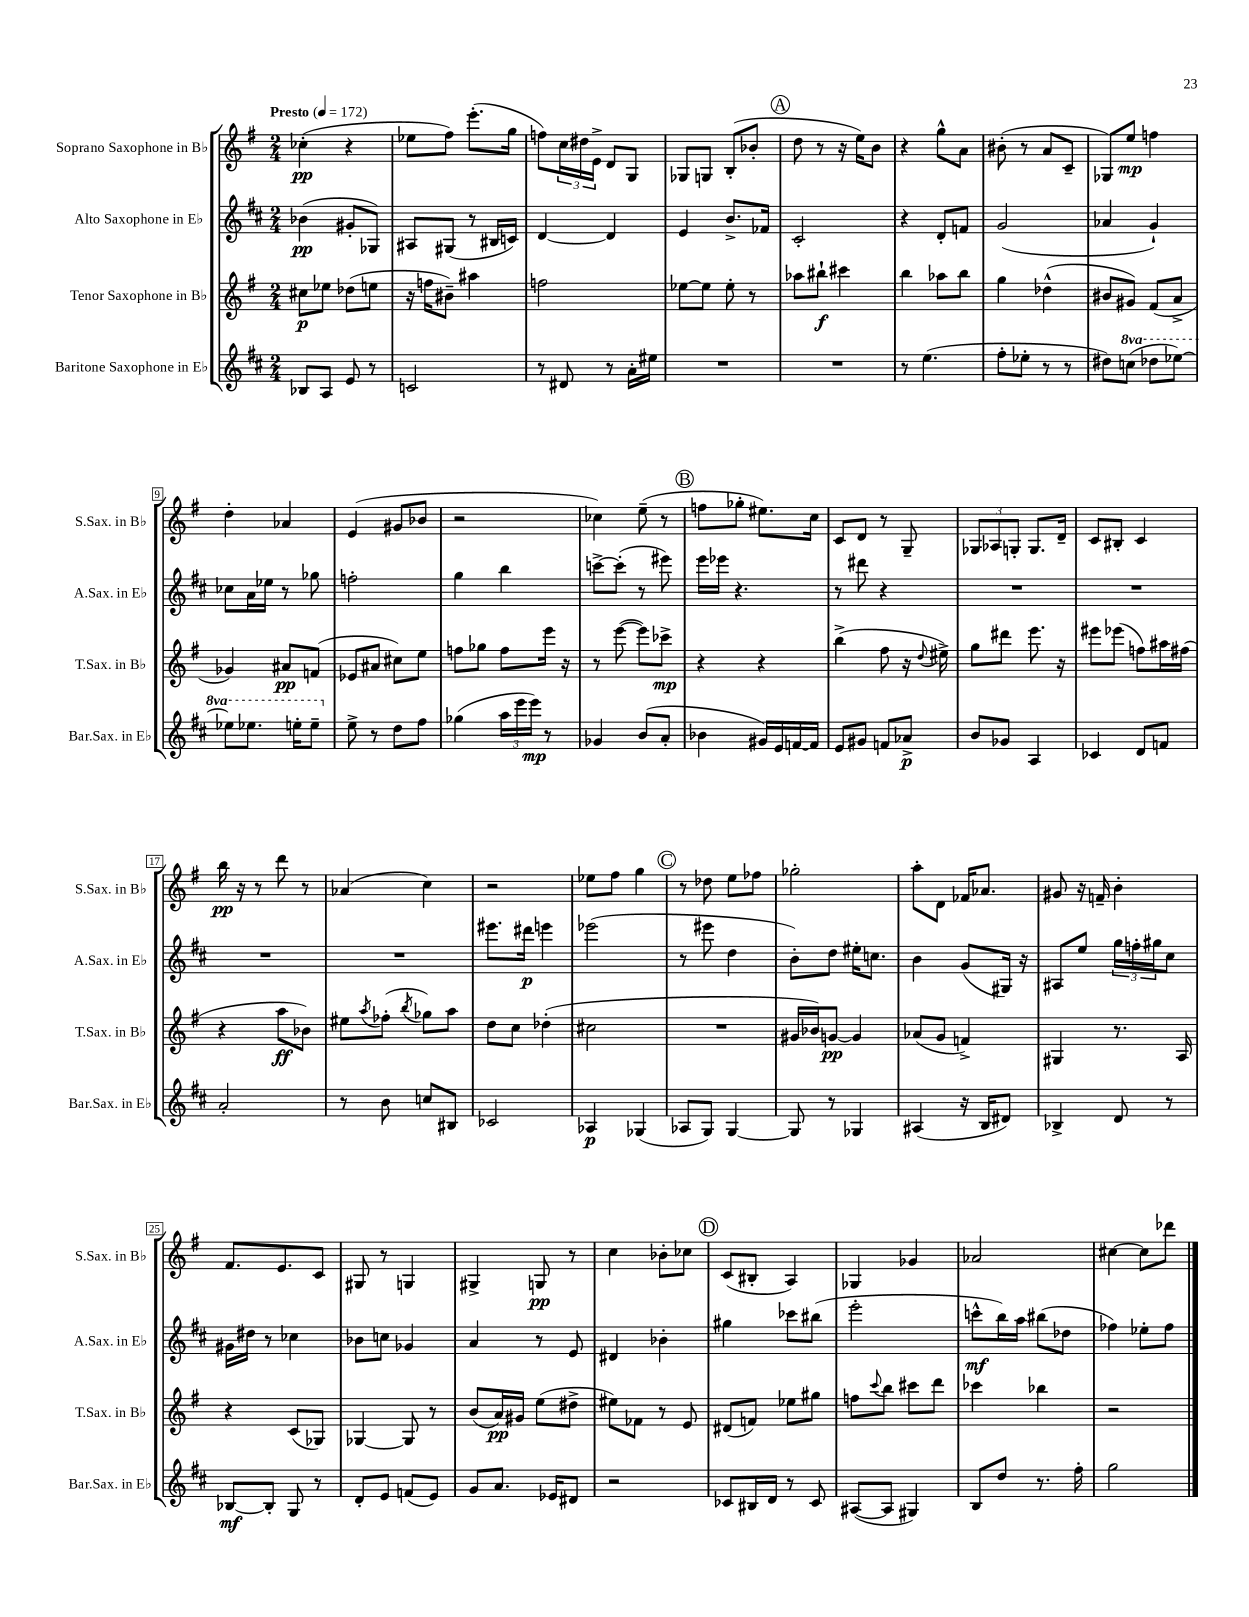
<<
\new StaffGroup <<
\new Staff = "s0" \with { instrumentName = "Soprano Saxophone in Bb" shortInstrumentName = "S.Sax. in Bb" } {
    \clef treble \key g \major \numericTimeSignature \time 2/4 \tempo "Presto" 4 = 172
    ces''4-.\pp( r4 |
    ees''8 fis''8) e'''8.-.( g''16 |
    f''8) \tuplet 3/2 { c''16 dis''16 e'16-> } d'8 g8 |
    ges8 g8 b8-.( bes'8-. |
    \mark \markup { \circle "A" } d''8 r8 r16 e''16) b'8 |
    r4 g''8-^ a'8 |
    bis'8-.( r8 a'8 c'8-- |
    ges8) e''8\mp f''4 |
    d''4-. aes'4 |
    e'4( gis'8 bes'8 |
    r2 |
    ces''4) e''8--( r8 |
    \mark \markup { \circle "B" } f''8 ges''8-. eis''8.) c''16 |
    c'8 d'8 r8 g8-- |
    \tuplet 3/2 { ges8 aes8 g8-. } g8. d'16-- |
    c'8 bis8-. c'4 |
    b''16\pp r16 r8 d'''8 r8 |
    aes'4( c''4) |
    r2 |
    ees''8 fis''8 g''4 |
    \mark \markup { \circle "C" } r8 des''8 e''8 fes''8 |
    ges''2-. |
    a''8-. d'8 fes'16 aes'8. |
    gis'8 r16 f'16-- b'4-. |
    fis'8. e'8. c'8 |
    gis8 r8 g4 |
    gis4-> g8\pp r8 |
    c''4 bes'8-. ces''8 |
    \mark \markup { \circle "D" } c'8( bis8-. a4) |
    ges4 ges'4 |
    aes'2 |
    cis''4~ cis''8 des'''8 \bar "|." |
}
\new Staff = "s1" \with { instrumentName = "Alto Saxophone in Eb" shortInstrumentName = "A.Sax. in Eb" } {
    \clef treble \key d \major \numericTimeSignature \time 2/4
    bes'4\pp( gis'8-. ges8) |
    ais8 gis8( r8 bis16 c'16) |
    d'4~ d'4 |
    e'4 b'8.-> fes'16 |
    \mark \markup { \circle "A" } cis'2-. |
    r4 d'8-. f'8 |
    g'2( |
    aes'4 g'4-!) |
    ces''8 a'16 ees''16 r8 ges''8 |
    f''2-. |
    g''4 b''4 |
    c'''8~-> c'''8-.( r8 eis'''8) |
    \mark \markup { \circle "B" } e'''16 ees'''16 r4. |
    r8 dis'''8 r4 |
    R2 |
    R2 |
    R2 |
    R2 |
    eis'''8. dis'''16\p e'''4 |
    ees'''2( |
    \mark \markup { \circle "C" } r8 eis'''8 d''4 |
    b'8-.) d''8 eis''16-. c''8. |
    b'4 g'8( gis16) r16 |
    ais8 e''8 \tuplet 3/2 { g''16 f''16-. gis''16 } cis''8 |
    gis'16 dis''16 r8 ces''4 |
    bes'8 c''8 ges'4 |
    a'4 r8 e'8 |
    dis'4 bes'4-. |
    \mark \markup { \circle "D" } gis''4 ces'''8 bis''8( |
    e'''2-. |
    c'''8-^\mf b''16) a''16 bis''8( des''8 |
    fes''4) ees''8-. fes''8 \bar "|." |
}
\new Staff = "s2" \with { instrumentName = "Tenor Saxophone in Bb" shortInstrumentName = "T.Sax. in Bb" } {
    \clef treble \key g \major \numericTimeSignature \time 2/4
    cis''8\p ees''8 des''8( e''8 |
    r16 f''16 bis'8--) ais''4 |
    f''2 |
    ees''8~ ees''8 ees''8-. r8 |
    \mark \markup { \circle "A" } aes''8 bis''8-!\f cis'''4 |
    b''4 aes''8 b''8 |
    g''4 des''4-^( |
    bis'8 gis'8) fis'8( a'8-> |
    ges'4) ais'8\pp f'8( |
    ees'8 ais'8 cis''8) e''8 |
    f''8 ges''8 f''8 e'''16 r16 |
    r8 e'''8~( e'''8) ces'''8->\mp |
    \mark \markup { \circle "B" } r4 r4 |
    b''4->( fis''8 r16 \appoggiatura { d''8 } eis''16->) |
    g''8 dis'''8 e'''8. r16 |
    eis'''8 ees'''8( f''8) ais''16 fis''16( |
    r4 a''8\ff bes'8) |
    eis''8 \acciaccatura { a''8 } fes''8-.( \acciaccatura { b''8 } ges''8) a''8 |
    d''8 c''8 des''4-.( |
    cis''2 |
    \mark \markup { \circle "C" } R2 |
    gis'16 bes'16) g'8~\pp g'4 |
    aes'8( g'8 f'4->) |
    gis4 r8. a16 |
    r4 c'8( ges8) |
    ges4~ ges8 r8 |
    b'8( a'16\pp) gis'16 e''8( dis''8-> |
    eis''8) fes'8 r8 e'8 |
    \mark \markup { \circle "D" } dis'8( f'8) ees''8 gis''8 |
    f''8 \appoggiatura { c'''8 } b''8 cis'''8 d'''8 |
    ces'''4 bes''4 |
    r2 \bar "|." |
}
\new Staff = "s3" \with { instrumentName = "Baritone Saxophone in Eb" shortInstrumentName = "Bar.Sax. in Eb" } {
    \clef treble \key d \major \numericTimeSignature \time 2/4 \set Staff.ottavationMarkups = #ottavation-simple-ordinals
    bes8 a8 e'8 r8 |
    c'2 |
    r8 dis'8 r8 a'16-. eis''16 |
    R2 |
    \mark \markup { \circle "A" } R2 |
    r8 e''4.( |
    fis''8-. ees''8-. r8 r8 |
    dis''8) \ottava #1 c'''8( des'''8 ees'''8~) |
    ees'''8 ees'''8. e'''16-. e'''8-- \ottava #0 |
    e''8-> r8 d''8 fis''8 |
    ges''4( \tuplet 3/2 { a''16 e'''16 e'''16\mp) } r8 |
    ges'4 b'8( a'8-. |
    \mark \markup { \circle "B" } bes'4 gis'16) e'16 f'16~ f'16 |
    e'8 gis'8 f'8 aes'8->\p |
    b'8 ges'8 a4 |
    ces'4 d'8 f'8 |
    a'2-. |
    r8 b'8 c''8 bis8 |
    ces'2 |
    aes4\p ges4( |
    \mark \markup { \circle "C" } aes8 g8) g4~ |
    g8 r8 ges4 |
    ais4( r16 b16 dis'8) |
    bes4-> d'8 r8 |
    bes8~\mf bes8-. g8 r8 |
    d'8-. e'8 f'8( e'8) |
    g'8 a'8. ees'16 dis'8 |
    r2 |
    \mark \markup { \circle "D" } ces'8 bis16 d'16 r8 ces'8 |
    ais8~( ais8 gis4) |
    b8 d''8 r8. fis''16-. |
    g''2 \bar "|." |
}
>>
>>
\layout { \context { \Score \override BarNumber.stencil = #(make-stencil-boxer 0.1 0.3 ly:text-interface::print) } }
